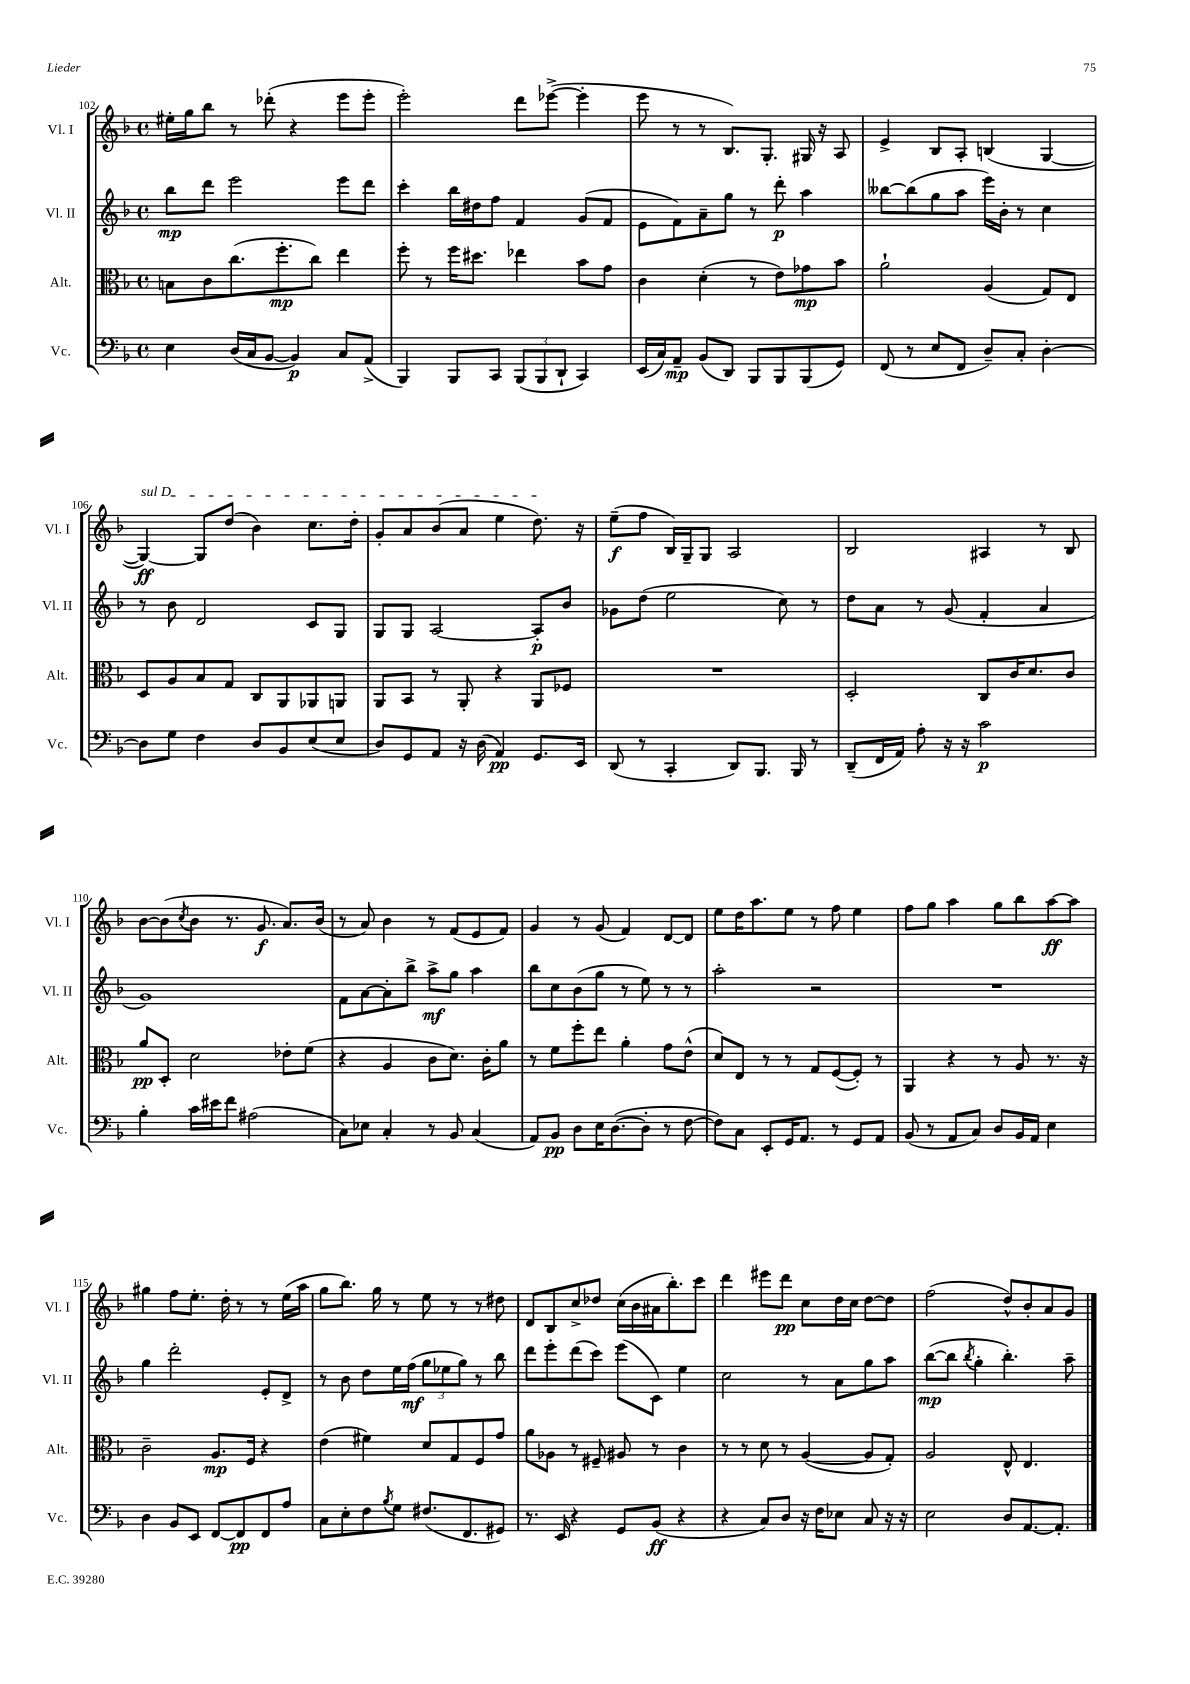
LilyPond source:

<<
\new StaffGroup <<
\new Staff = "s0" \with { instrumentName = "Vl. I" shortInstrumentName = "Vl. I" } {
    \clef treble \key f \major \defaultTimeSignature \time 4/4
    eis''16-. g''16 bes''8 r8 des'''8-.( r4 e'''8 e'''8-. |
    e'''2-.) d'''8 ees'''8~->( ees'''4-. |
    e'''8 r8 r8 bes8.) g8.-. gis16 r16 a8 |
    e'4-> bes8 a8-. b4( g4~ |
    \once \override TextSpanner.bound-details.left.text = \markup { \italic "sul D" } g4~\ff\startTextSpan) g8 d''8( bes'4) c''8. d''16-. |
    g'8-. a'8 bes'8( a'8 e''4 d''8.\stopTextSpan) r16 |
    e''8--\f( f''8 bes16) g16-- g8 a2 |
    bes2 ais4 r8 bes8 |
    bes'8~ bes'8( \acciaccatura { c''8 } bes'8 r8. g'8.\f a'8.) bes'16( |
    r8 a'8) bes'4 r8 f'8( e'8 f'8) |
    g'4 r8 g'8( f'4) d'8~ d'8 |
    e''8 d''16 a''8. e''8 r8 f''8 e''4 |
    f''8 g''8 a''4 g''8 bes''8 a''8~\ff a''8 |
    gis''4 f''8 e''8.-. d''16-. r8 r8 e''16( a''16 |
    g''8 bes''8.) g''16 r8 e''8 r8 r8 dis''8 |
    d'8 bes8 c''8-> des''8 c''16( bes'16 ais'16 bes''8.-.) c'''8 |
    d'''4 eis'''8 d'''8\pp c''8 d''16 c''16 d''8~ d''8 |
    f''2( d''8-^) bes'8-. a'8 g'8 \bar "|." |
}
\new Staff = "s1" \with { instrumentName = "Vl. II" shortInstrumentName = "Vl. II" } {
    \clef treble \key f \major \defaultTimeSignature \time 4/4
    bes''8\mp d'''8 e'''2 e'''8 d'''8 |
    c'''4-. bes''16 dis''16 f''8 f'4 g'8( f'8 |
    e'8 f'8) a'8-- g''8 r8 d'''8-.\p a''4 |
    beses''8~ beses''8( g''8 a''8 e'''16) bes'16-. r8 c''4 |
    r8 bes'8 d'2 c'8 g8 |
    g8 g8 a2~ a8-.\p bes'8 |
    ges'8 d''8( e''2 c''8) r8 |
    d''8 a'8 r8 g'8( f'4-. a'4 |
    g'1) |
    f'8 a'8~ a'8-. bes''8-> a''8->\mf g''8 a''4 |
    bes''8 c''8 bes'8( g''8 r8 e''8) r8 r8 |
    a''2-. r2 |
    R1 |
    g''4 d'''2-. e'8-. d'8-> |
    r8 bes'8 d''8 e''16 f''16\mf( \tuplet 3/2 { g''8 ees''8 g''8) } r8 bes''8 |
    d'''8 e'''8-. d'''8( c'''8) e'''8( c'8) e''4 |
    c''2 r8 a'8 g''8 a''8 |
    bes''8~\mp( bes''8 \acciaccatura { bes''8 } g''4-. bes''4.-.) a''8-- \bar "|." |
}
\new Staff = "s2" \with { instrumentName = "Alt." shortInstrumentName = "Alt." } {
    \clef alto \key f \major \defaultTimeSignature \time 4/4
    b8 c'8 c''8.( f''8.-.\mp c''8) e''4 |
    f''8-. r8 f''16 dis''8. ees''4 bes'8 g'8 |
    c'4 d'4-.( r8 e'8) ges'8\mp bes'8 |
    a'2-! a4( g8) e8 |
    d8 a8 bes8 g8 c8 a,8 aes,8 a,8 |
    a,8 bes,8 r8 a,8-. r4 a,8 fes8 |
    R1 |
    d2-. c8 c'16 d'8. c'8 |
    a'8\pp d8-. d'2 ees'8-. f'8( |
    r4 a4 c'8 d'8.) c'16-. a'8 |
    r8 f'8 f''8-. e''8 a'4-. g'8 e'8-^( |
    d'8) e8 r8 r8 g8 f8~( f8-.) r8 |
    a,4 r4 r8 a8 r8. r16 |
    c'2-- a8.\mp f16 r4 |
    e'4( fis'4) d'8 g8 f8 g'8 |
    a'8 aes8 r8 fis8-- ais8 r8 c'4 |
    r8 r8 d'8 r8 a4~( a8 g8-.) |
    a2 e8-^ e4. \bar "|." |
}
\new Staff = "s3" \with { instrumentName = "Vc." shortInstrumentName = "Vc." } {
    \clef bass \key f \major \defaultTimeSignature \time 4/4
    e4 d16( c16 bes,8~ bes,4\p) c8 a,8->( |
    bes,,4) bes,,8 c,8 \tuplet 3/2 { bes,,8( bes,,8 d,8-! } c,4) |
    e,16( c16) a,8--\mp bes,8( d,8) bes,,8 bes,,8 bes,,8( g,8) |
    f,8( r8 e8 f,8 d8--) c8-. d4~-. |
    d8 g8 f4 d8 bes,8 e8( e8 |
    d8) g,8 a,8 r16 d16( a,4\pp) g,8. e,16 |
    d,8( r8 c,4-. d,8) bes,,8. bes,,16 r8 |
    d,8--( f,16 a,16) a8-. r16 r16 c'2\p |
    bes4-. c'16 eis'16 f'8 ais2( |
    c8) ees8 c4-. r8 bes,8 c4( |
    a,8) bes,8\pp d8 e16 d8.~( d8-. r8 f8~ |
    f8) c8 e,8-. g,16 a,8. r8 g,8 a,8 |
    bes,8( r8 a,8 c8) d8 bes,16 a,16 e4 |
    d4 bes,8 e,8 f,8~ f,8\pp f,8 a8 |
    c8 e8-. f8 \acciaccatura { bes8 } g8 fis8.( f,8. gis,8) |
    r8. e,16 r4 g,8 bes,8\ff( r4 |
    r4 c8) d8 r16 f16 ees8 c8 r16 r16 |
    e2 d8 a,8.~ a,8.-. \bar "|." |
}
>>
>>
\layout { \context { \Score currentBarNumber = #102 } }
